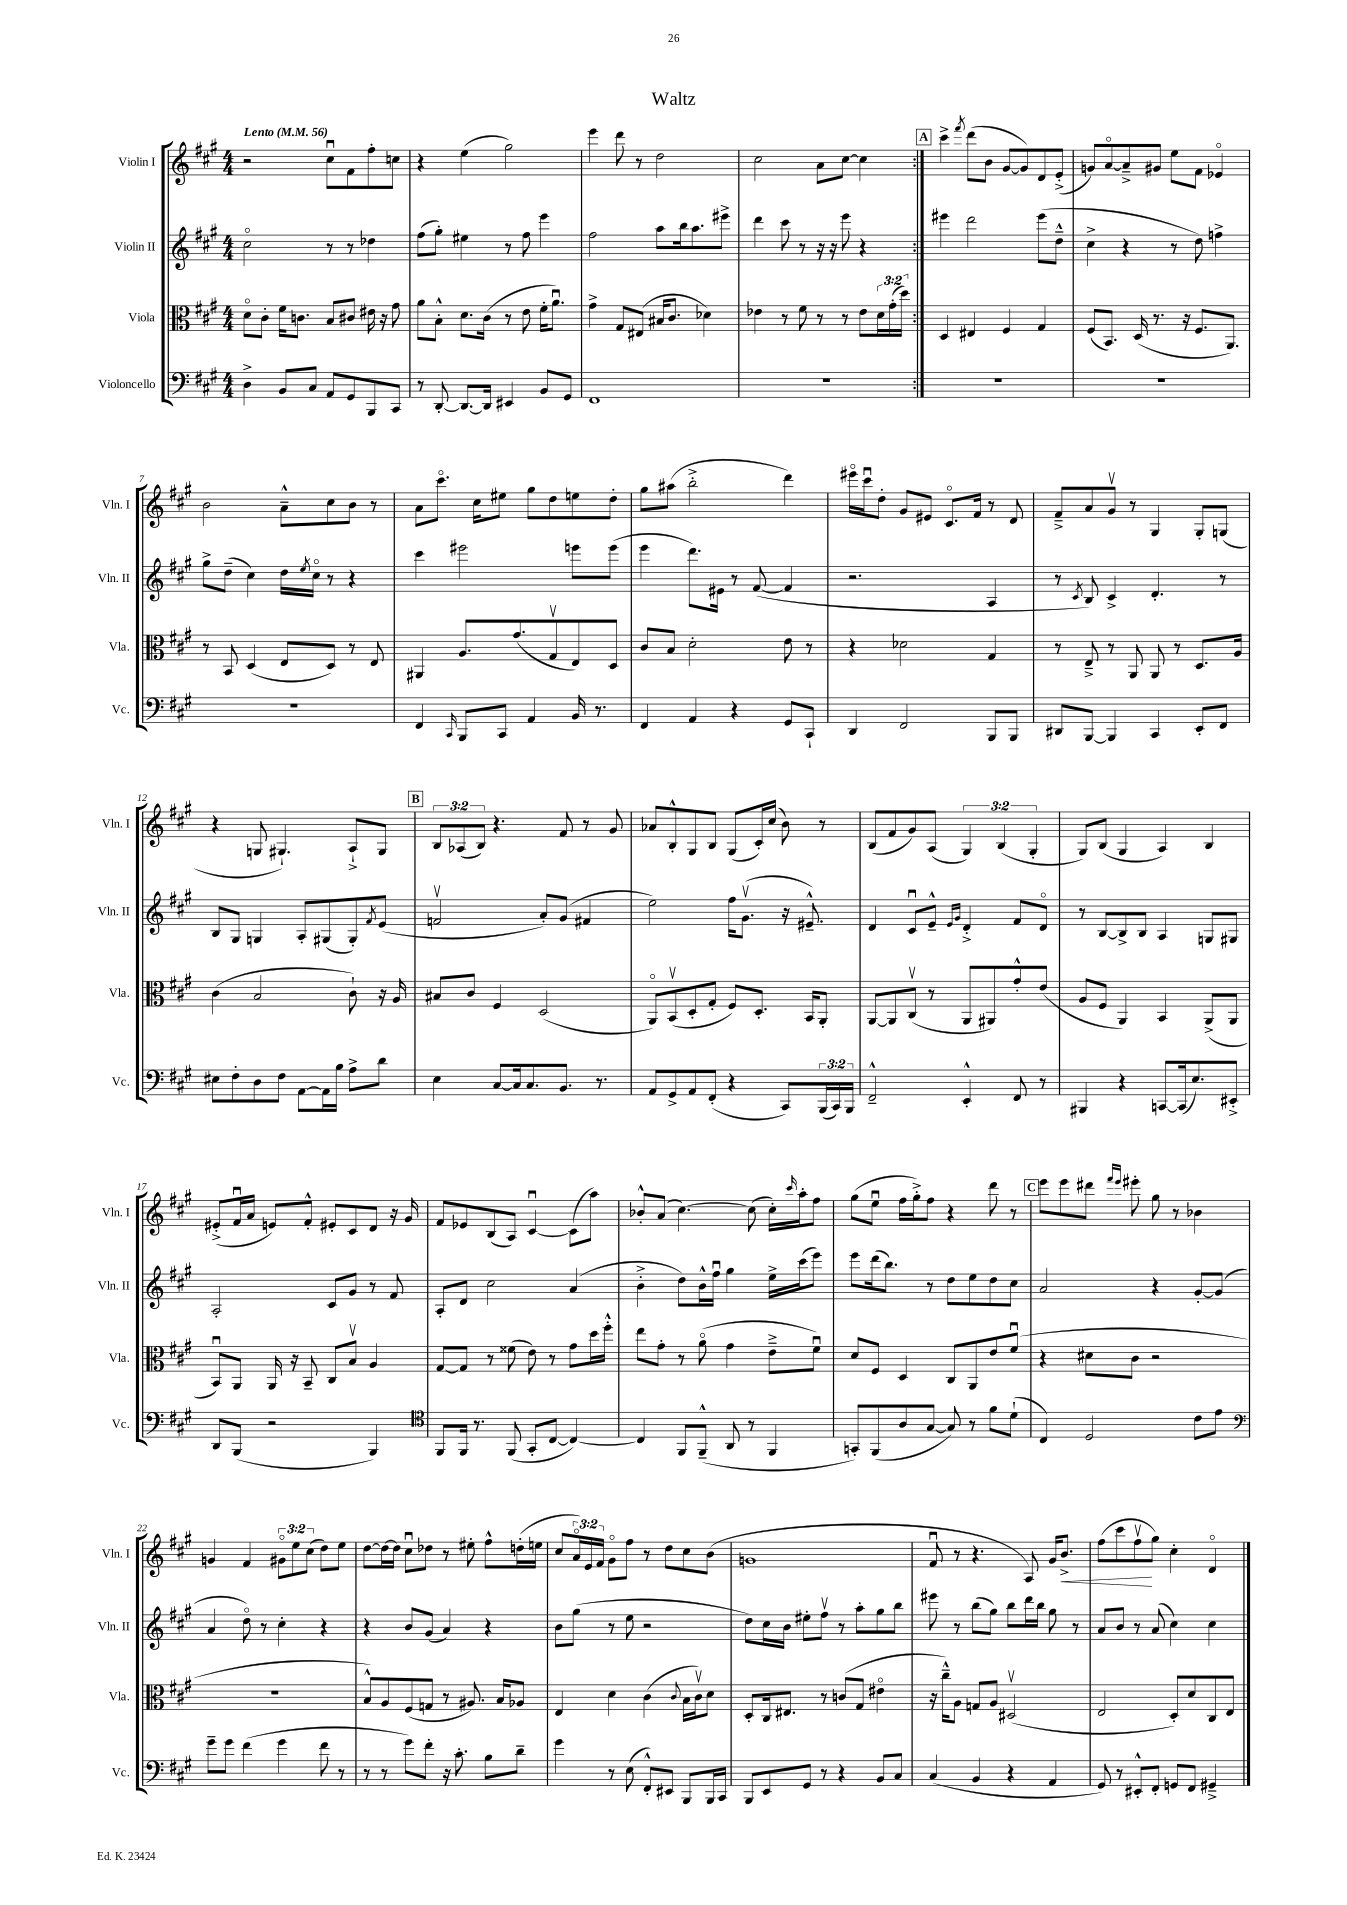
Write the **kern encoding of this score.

**kern	**kern	**kern	**kern	**dynam
*part4	*part3	*part2	*part1	*part1
*staff4	*staff3	*staff2	*staff1	*staff1
*I"Violoncello	*I"Viola	*I"Violin II	*I"Violin I	*
*I'Vc.	*I'Vla.	*I'Vln. II	*I'Vln. I	*
*clefF4	*clefC3	*clefG2	*clefG2	*
*k[f#c#g#]	*k[f#c#g#]	*k[f#c#g#]	*k[f#c#g#]	*
*M4/4	*M4/4	*M4/4	*M4/4	*
*MM56	*MM56	*MM56	*MM56	*
=1	=1	=1	=1	=1
!	!	!	!LO:TX:a:B:t=Lento	!
4D^\	8d\L	2cc#\	2r	.
.	8c#'\J	.	.	.
8BB/L	16f#\KL	.	.	.
.	8.cn\J	.	.	.
8C#/J	.	.	.	.
8AA/L	8B/L	8r	8cc#u\L	.
8GG#/	8c#X/J	8r	8f#\	.
8BBB/	16e#X\	4dd-X\	8ff#'\	.
.	16r	.	.	.
8CC#/J	8g#\	.	8ccn\J	.
=2	=2	=2	=2	=2
8r	8a\L	(8ff#\L	4r	.
[8DD'/	8B'^^\J	8gg#'\J)	.	.
8.DD/L_	8.d\L	4ee#X\	(4ee\	.
16DD/Jk]	(16c#\Jk	.	.	.
4EE#X/	8r	8r	2gg#\)	.
.	8e\	8ff#\	.	.
8BB/L	16f#'\KL	4eee\	.	.
.	8.au\J)	.	.	.
8GG#/J	.	.	.	.
=3	=3	=3	=3	=3
1FF#	4g#^\	2ff#\	4eee\	.
.	8G#/L	.	8ddd\	.
.	(8E#X/J	.	8r	.
.	16B#X/KL	8aa\L	2dd\	.
.	8.c#/J	.	.	.
.	.	16bb\k	.	.
.	.	8.aa\	.	.
.	4d-X\)	.	.	.
.	.	8eee#X^\J	.	.
=4	=4	=4	=4	=4
1r	4e-X\	4ddd\	2cc#\	.
.	8r	8ccc#\	.	.
.	8f#\	8r	.	.
.	8r	16r	8a\L	.
.	.	16r	.	.
.	8r	8eee\	[8cc#\J	.
.	8e-\L	4r	4cc#\]	.
.	24d\L	.	.	.
.	(24g#'\	.	.	.
.	24dd\JJ)	.	.	.
!!LO:REH:place=s1:t=A
=5:|!	=5:|!	=5:|!	=5:|!	=5:|!
1r	4D/	4eee#X\	4ccc#^\	.
.	.	.	8qfff#/	.
.	4E#X/	2ddd\	(8ddd\L	.
.	.	.	8b\J	.
.	4F#/	.	[8g#/L	.
.	.	.	8g#/])	.
.	4G#/	(8eee#\L	8d/	.
.	.	8dd~^^\J	(8e'^/J	.
=6	=6	=6	=6	=6
1r	(8F#/L	4cc#^\	8gn/L)	.
.	8.BB/J)	.	[8a/	.
.	.	4r	8a~^/]	.
.	(16D/	.	.	.
.	8.r	.	8g#X/J	.
.	.	8r	8ee\L	.
.	16r	.	.	.
.	8.F#/L	8dd\)	8f#\J	.
.	.	4ffn^\	4e-X/	.
.	8.AA/J)	.	.	.
!!LO:LB:g=z
=7	=7	=7	=7	=7
1r	8r	8gg#^\L	2b\	.
.	8BB/	(8dd~\J	.	.
.	(4D/	4cc#\)	.	.
.	8E/L	16dd\LL	8a~^^\L	.
.	.	8qee/	.	.
.	.	16cc#\JJ	.	.
.	8D/J)	8r	8cc#\	.
.	8r	4r	8b\J	.
.	8E/	.	8r	.
=8	=8	=8	=8	=8
4FF#/	4AA#X/	4ccc#\	8a\L	.
.	.	.	8.ccc#\J	.
16qqCC#/	.	.	.	.
8BBB/L	8.A/L	2eee#X\	.	.
.	.	.	16cc#\KL	.
8CC#/J	.	.	8ee#X\J	.
.	(8.g#/	.	.	.
4AA/	.	.	8gg#\L	.
.	8G#v/	.	8dd\	.
16BB/	8E/)	8eeen\L	8een\	.
8.r	.	.	.	.
.	8D/J	(8eee\J	8dd'\J	.
=9	=9	=9	=9	=9
4FF#/	8c#/L	4eee\	8gg#\L	.
.	8B/J	.	(8aa#X\J	.
4AA/	2d'\	8.ddd\L)	2bb'^\	.
.	.	16e#X\Jk	.	.
4r	.	8r	.	.
.	.	([8f#/	.	.
8GG#/L	8e\	4f#/]	4ddd\)	.
8CC#`/J	8r	.	.	.
=10	=10	=10	=10	=10
4DD/	4r	2.r	16eee#X\LL	.
.	.	.	16ccc#u\J	.
.	.	.	8dd'\J	.
2FF#/	2d-X\	.	8g#/L	.
.	.	.	8e#X/J	.
.	.	.	8.c#/L	.
.	.	.	16f#/Jk	.
8BBB/L	4G#/	4A/	8r	.
8BBB/J	.	.	8d/	.
=11	=11	=11	=11	=11
8DD#X/L	8r	8r	8f#~^/L	.
.	.	8qc#/	.	.
[8BBB/J	8E~^/	8B/)	8a/	.
4BBB/]	8r	4c#^/	8g#v/J	.
.	8AA/	.	8r	.
4CC#/	8AA/	4.d'/	4G#/	.
.	8r	.	.	.
8EE'/L	8.D/L	.	8G#'/L	.
8FF#/J	.	8r	(8Gn/J	.
.	16A/Jk	.	.	.
!!LO:LB:g=z
=12	=12	=12	=12	=12
8E#X\L	(4c#\	8B/L	4r	.
8F#'\	.	8G#/J	.	.
8D\	2B/	4Gn/	8Gn/	.
8F#\J	.	.	4.G#X`/)	.
[8AA\L	.	8A'/L	.	.
16AA\L]	.	(8G#X/	.	.
16B\JJ	.	.	.	.
8A^\L	8c#`\)	8G#'/)	8A`^/L	.
.	.	8qf#/	.	.
8d\J	16r	(8e/J	8G#/J	.
.	16A/	.	.	.
!!LO:REH:place=s1:t=B
=13	=13	=13	=13	=13
4E\	8B#X/L	2fnv/	12B/L	.
.	.	.	(12A-X/	.
.	8c#/J	.	.	.
.	.	.	12B/J)	.
[8C#/L	4F#/	.	4.r	.
16C#/k]	.	.	.	.
8.C#/	.	.	.	.
.	(2D/	8a'/L)	.	.
8.BB/J	.	(8g#/J	8f#/	.
.	.	4f#X/	8r	.
8.r	.	.	.	.
.	.	.	8g#/	.
=14	=14	=14	=14	=14
8AA/L	8AA/L)	2ee\)	8a-X/L	.
8GG#^/	(8BBv/	.	8B'^^/	.
8AA/	8D'/	.	8G#/	.
(8FF#'/J	8G#'/J	.	8B/J	.
4r	8F#/L)	16ff#\KL	(8G#/L	.
.	.	(8.g#v\J	.	.
.	8.D'/J	.	16c#'/L)	.
.	.	.	(16cc#/JJ	.
8CC#/L)	.	16r	8b\)	.
.	16BB/KL	8.e#X~^^/)	.	.
(24BBB/L	8AA'/J	.	8r	.
24CC#/)	.	.	.	.
24BBB/JJ	.	.	.	.
=15	=15	=15	=15	=15
2FF#~^^/	[8AA/L	4d/	(8B/L	.
.	8AA/]	.	8f#/	.
.	(8C#v/J	8c#u/L	8g#/)	.
.	8r	8e~^^/J	(8A/J	.
.	.	16qqe/LL	.	.
.	.	16qqg#/JJ	.	.
4EE'^^/	8AA/L	4d'^/	6G#/)	.
.	8AA#X/)	.	.	.
.	.	.	(6B/	.
8FF#/	8g#'^^/	8f#/L	.	.
.	.	.	6G#'/	.
8r	(8e/J	8d/J	.	.
=16	=16	=16	=16	=16
4BBB#X/	8A/L	8r	8G#/L)	.
.	8F#/J	[8B/L	(8B/J	.
4r	4AA/)	8B^/]	4G#/	.
.	.	8B/J	.	.
[8CCn/L	4BB/	4A/	4A/)	.
(16CC/k]	.	.	.	.
8.E/)	.	.	.	.
.	(8AA^/L	8Gn/L	4B/	.
8EE#X'^/J	8AA/J	8G#X/J	.	.
!!LO:LB:g=z
=17	=17	=17	=17	=17
8DD/L	8BBu/L)	2A'/	(8e#X'^/L	.
(8BBB/J	8AA/J	.	16f#u/L	.
.	.	.	16a/JJ	.
2r	16AA/	.	8en/L)	.
.	16r	.	.	.
.	8BB~/	.	8f#'^^/J	.
.	8C#/L	8c#/L	8e#X'/L	.
.	8Bv/J	8g#/J	8c#/	.
4BBB/)	4A/	8r	8d/J	.
.	.	8f#/	16r	.
.	.	.	16g#/	.
=18	=18	=18	=18	=18
*clefC4	*	*	*	*
8FF#/L	[8G#/L	8A'/L	8f#/L	.
16FF#/Jk	8G#/J]	8d/J	8e-X/	.
8.r	.	.	.	.
.	8r	2cc#\	(8B/	.
(8FF#/	(8f##X\	.	8A/J)	.
8GG#'/L	8e\)	.	[4c#u/	.
[8C#/J	8r	.	.	.
4C#/_)	8g#\L	(4a/	(8c#\L]	.
.	16dd\L	.	8aa\J)	.
.	16ff#'^^\JJ	.	.	.
=19	=19	=19	=19	=19
4C#/]	8ee\L	4b'^\	8b-X'^^/L	.
.	8g#'\J	.	(8a/J	.
8FF#/L	8r	8dd\L)	[4.cc#\)	.
(8FF#~^^/J	(8a\	16b^^\L	.	.
.	.	16ff#u\JJ	.	.
8AA/	4g#\	4gg#\	.	.
8r	.	.	(8cc#\]	.
4FF#/	8e~^\L	16ee^\LL	16cc#'\LL)	.
.	.	.	16qqccc#/	.
.	.	(16ccc#\J	16aa'\J	.
.	8f#u\J)	8eee\J)	8ff#\J	.
=20	=20	=20	=20	=20
8GGn'/L)	8d/L	8eee\L	(8gg#\L	.
(8FF#/	8F#/J	(16ddd\k	8eeu\J	.
.	.	8.bb\J)	.	.
8A/	4D/	.	16ff#\LL	.
.	.	.	16gg#'^\J)	.
[8G#/J	.	8r	8ff#\J	.
8G#/])	8C#/L	8dd\L	4r	.
8r	8AA/	8ee\	.	.
8f#\L	8e/	8dd\	8ddd\	.
(8d`\J	(8f#u/J	8cc#\J	8r	.
!!LO:REH:place=s1:t=C
=21	=21	=21	=21	=21
4C#/)	4r	2a/	8eee\L	.
.	.	.	8eee\	.
2D/	8d#X\L	.	8ddd#X\J	.
.	.	.	16qqfff#/LL	.
.	.	.	16qqeee/JJ	.
.	8c#\J	.	8eee#X'\	.
.	2r	4r	8gg#\	.
.	.	.	8r	.
8c#\L	.	[8g#'/L	4b-X\	.
8e\J	.	(8g#/J]	.	.
!!LO:LB:g=z
=22	=22	=22	=22	=22
*clefF4	*	*	*	*
8g#~\L	1r	4a/	4gn/	.
8g#\J	.	.	.	.
(4f#\	.	8dd\)	4f#/	.
.	.	8r	.	.
4g#\	.	4cc#'\	12g#X\L	.
.	.	.	12ee\	.
.	.	.	(12cc#\J	.
8f#\	.	4r	8dd\L)	.
8r	.	.	8ee\J	.
=23	=23	=23	=23	=23
8r	8B^^/L)	4r	[8dd\L	.
8r	8A/	.	16dd\L_	.
.	.	.	16dd\JJ]	.
8g#\L)	(8F#/	8b/L	8cc#u\L	.
8f#'\J	8Gn/J	(8g#/J	8dd-X\J	.
16r	8r	4a/)	8r	.
8.c#'\	.	.	.	.
.	8.A#X/)	.	8ee#X'\	.
8B\L	.	4r	8ff#^^\L	.
.	16B/KL	.	.	.
8d~\J	8A-X/J	.	(16ddn'\L	.
.	.	.	16een\JJ	.
=24	=24	=24	=24	=24
4g#\	4E/	8b\L	8cc#/L	.
.	.	(8gg#\J	24a/L)	.
.	.	.	24e/	.
.	.	.	24f#/JJ	.
8r	4d\	8r	8g#\L	.
(8E\	.	8ee\	8ff#\J	.
8FF#'^^/L)	(4c#\	2r	8r	.
8EE#X/J	.	.	8dd\L	.
.	8qqc#/	.	.	.
8BBB/L	16B\LL	.	8cc#\	.
.	16c#v\J)	.	.	.
16BBB/L	8d\J	.	(8b\J	.
16CC#/JJ	.	.	.	.
=25	=25	=25	=25	=25
8BBB/L	8D'/L	8dd\L)	1gn	.
8EE/	16C#/k	16cc#\L	.	.
.	8.E#X/J	16b\JJ	.	.
8GG#/J	.	8ee#X'\L	.	.
8r	8r	8ff#v\J	.	.
4r	(8cn/L	8r	.	.
.	8G#/J	8aa'\L	.	.
8BB/L	4e#X\	8gg#\	.	.
8C#/J	.	8bb\J	.	.
=26	=26	=26	=26	=26
(4C#/	16r	8eee#X\	8f#u/	.
.	16cc#~^^\KL)	.	.	.
.	8A\J	8r	8r	.
4BB/	8Gn/L	(8bb\L	4.r	.
.	8A/J	8gg#\J)	.	.
4r	(2D#Xv/	8bb\L	.	.
.	.	16ddd\L	8A/)	.
.	.	16bb\JJ	.	.
4AA/	.	8gg#\	16g#/KL	.
!	!	!	!	!LO:HP:b
.	.	.	8.b^/J	<
.	.	8r	.	.
=27	=27	=27	=27	=27
8GG#/)	2E/	8a/L	(8ff#\L	.
8r	.	8b/J	8ccc#\	.
8EE#X'^^/L	.	8r	8ff#v\	.
8FF#'/J	.	(8a/	8gg#\J)	[
8GGn/L	8D'/L)	4cc#\)	4cc#'\	.
8FF#/J	8d/	.	.	.
4GG#X~^/	8C#/	4cc#\	4d/	.
.	8E/J	.	.	.
==	==	==	==	==
*-	*-	*-	*-	*-
